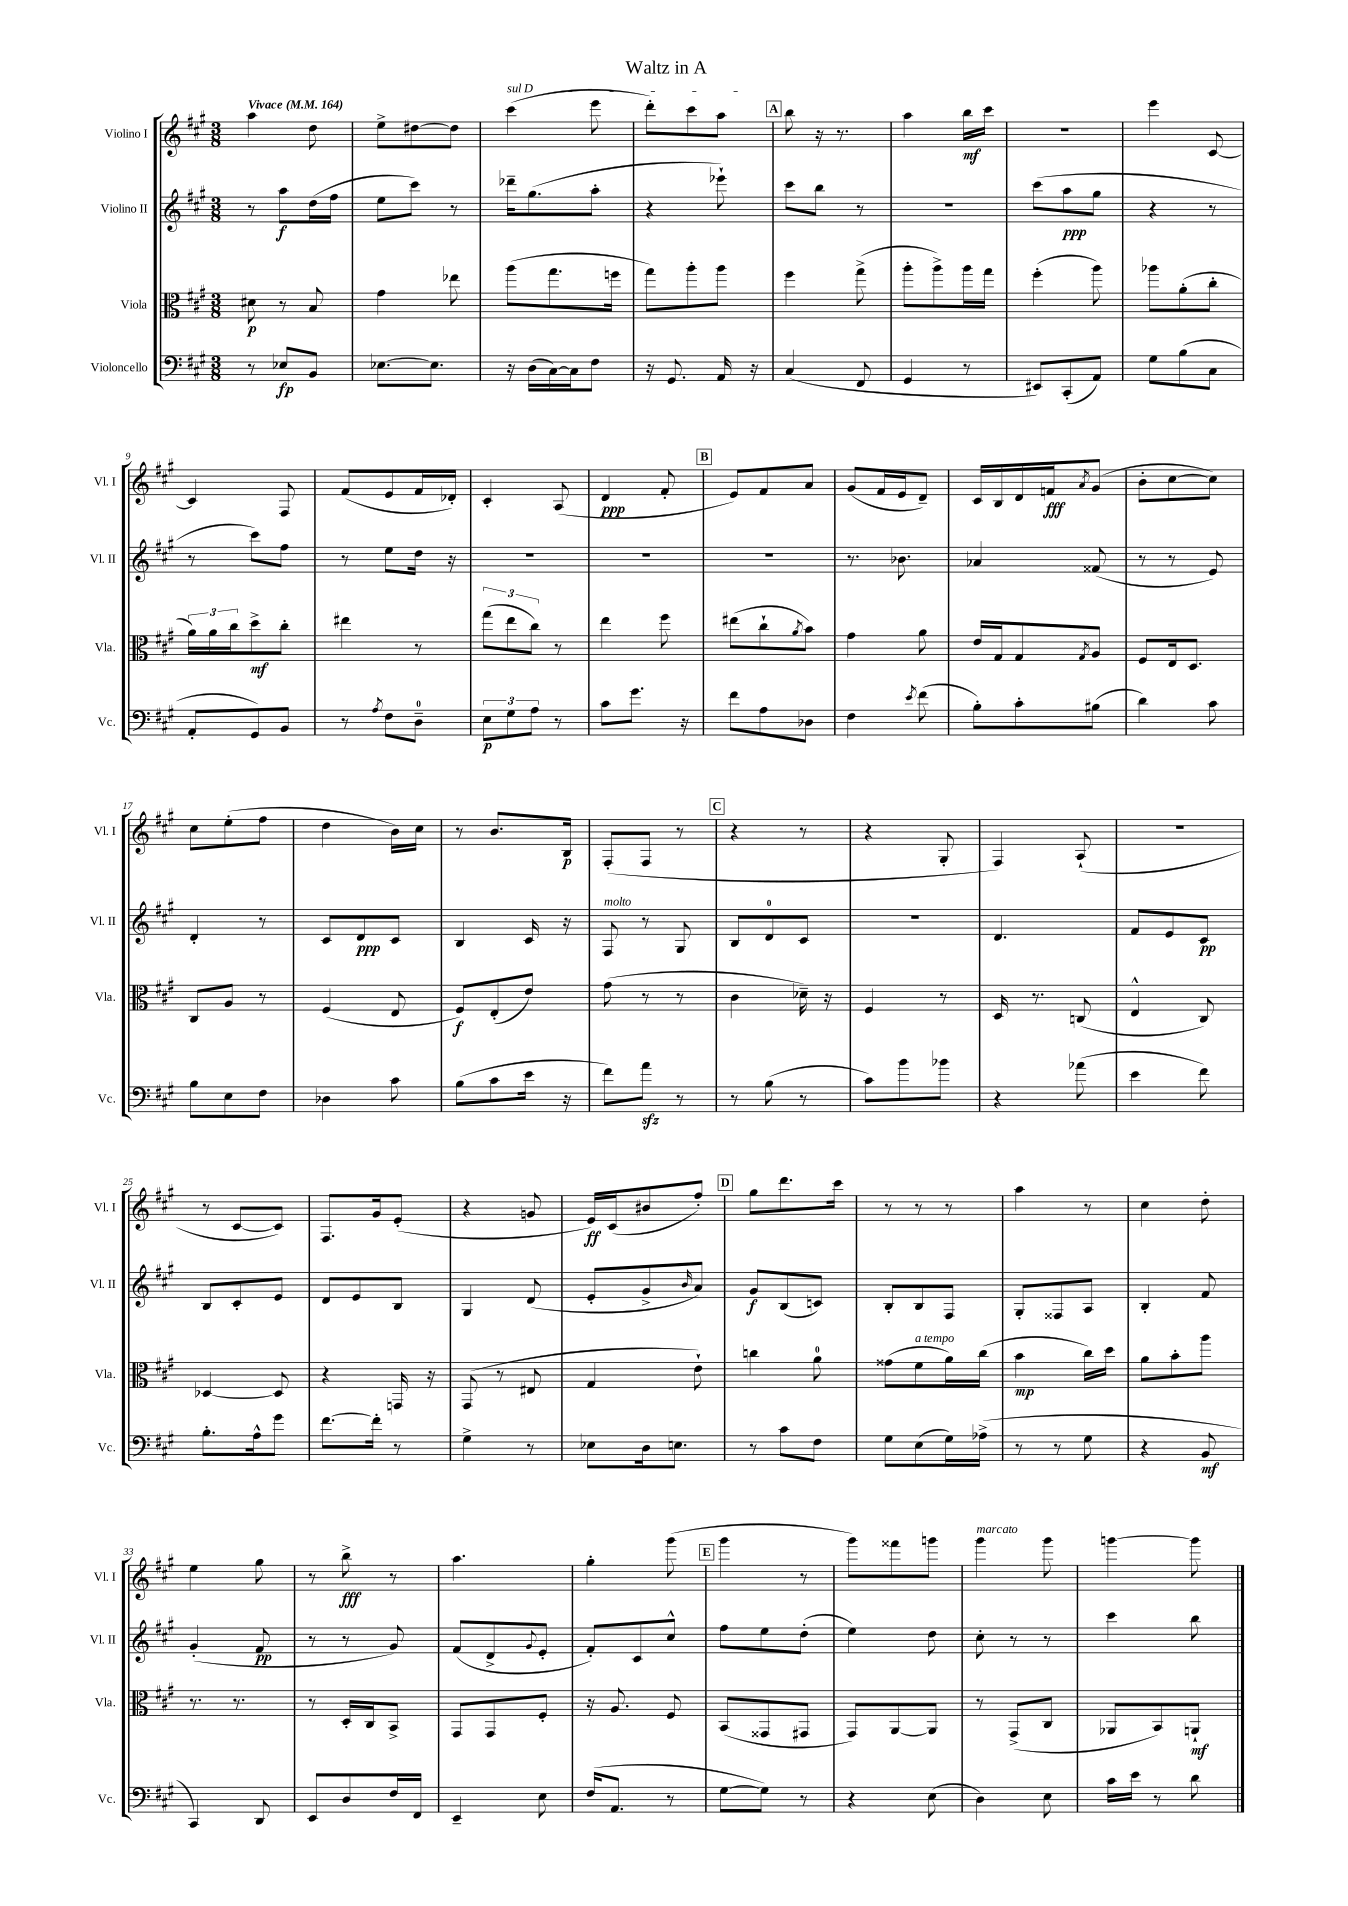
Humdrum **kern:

**kern	**kern	**kern	**kern
*staff4	*staff3	*staff2	*staff1
*clefF4	*clefC3	*clefG2	*clefG2
*k[f#c#g#]	*k[f#c#g#]	*k[f#c#g#]	*k[f#c#g#]
*M3/8	*M3/8	*M3/8	*M3/8
*MM164	*MM164	*MM164	*MM164
8r	8d#	8r	4aa
8E-	8r	8aa	.
8BB	8B	(16dd	8dd
.	.	16ff#	.
=	=	=	=
[8.E-	4g#	8ee	8ee^
.	.	8ccc#)	[8dd#
8.E-]	.	.	.
.	8ee-	8r	8dd#]
=	=	=	=
16r	(8aa	16ddd-~	(4ccc#
(16D	.	(8.gg#	.
[16C#)	8.gg#	.	.
16C#]	.	.	.
8F#	.	8aa'	8eee
.	16ff	.	.
=	=	=	=
16r	8gg#)	4r	8ddd')
8.GG#	.	.	.
.	8aa'	.	8ccc#
16AA	8aa	8eee-`)	8aa
16r	.	.	.
=	=	=	=
(4C#	4ff#	8ccc#	8bb
.	.	8bb	16r
.	.	.	8.r
8FF#	(8gg#^	8r	.
=	=	=	=
4GG#	8aa'	4.r	4aa
.	8aa^)	.	.
8r	16aa	.	16bb
.	16gg#	.	16ccc#
=	=	=	=
8EE#)	(4ff#'	(8ccc#	4.r
(8CC#'	.	8aa	.
8AA)	8aa)	8gg#	.
=	=	=	=
8G#	8aa-	4r	4eee
(8B	(8a'	.	.
8C#	8cc#'	8r	[8c#
=	=	=	=
8AA'	24a)	8r	4c#]
.	24a	.	.
.	24cc#	.	.
8GG#)	8dd^	8ccc#)	.
8BB	8cc#'	8ff#	8F#
=	=	=	=
8r	4ee#	8r	(8f#
8qA	.	.	.
8F#	.	8ee	8e
8D~	8r	16dd	16f#
.	.	16r	16d-')
=	=	=	=
12E	(12gg#	4.r	4c#'
12G#	12ee	.	.
12A	12cc#)	.	.
8r	8r	.	(8A
=	=	=	=
8c#	4ee	4.r	4d
8.g#	.	.	.
.	8ff#	.	8f#'
16r	.	.	.
=	=	=	=
8f#	(8ee#	4.r	8e)
8A	8cc#`	.	8f#
.	8qa	.	.
8D-	8b)	.	8a
=	=	=	=
4F#	4g#	8.r	(8g#
.	.	.	16f#
.	.	8.b-	16e
8qe	.	.	.
(8f#	8a	.	8d~)
=	=	=	=
8B')	16e	4a-	16c#
.	16G#	.	16B
8c#'	8G#	.	16d
.	.	.	16f
.	8qG#	.	8qa
(8B#	8A	(8f##	(8g#
=	=	=	=
4d)	8F#	8r	8b'
.	16E	8r	[8cc#
.	8.D	.	.
8c#	.	8e)	8cc#])
=	=	=	=
8B	8C#	4d'	8cc#
8E	8A	.	(8ee'
8F#	8r	8r	8ff#
=	=	=	=
4D-	(4F#	8c#	4dd
.	.	8d	.
8c#	8E	8c#	16b)
.	.	.	16cc#
=	=	=	=
(8B	8F#)	4B	8r
8c#	(8E'	.	8.b
16e	8e)	16c#	.
16r	.	16r	16B
=	=	=	=
8f#)	(8g#	8F#	(8F#'
8a	8r	8r	8F#
8r	8r	8G#	8r
=	=	=	=
8r	4c#	8B	4r
(8B	.	8d	.
8r	16d-~)	8c#	8r
.	16r	.	.
=	=	=	=
8c#)	4F#	4.r	4r
8b	.	.	.
8b-	8r	.	8G#'
=	=	=	=
4r	16D	4.d	4F#)
.	8.r	.	.
(8a-	(8C	.	(8A`
=	=	=	=
4e	4E^^	8f#	4.r
.	.	8e	.
8f#)	8C#)	8c#	.
=	=	=	=
8.B'	[4D-	8B	8r
.	.	8c#'	[8c#
16A^^	.	.	.
8g#	8D-]	8e	8c#])
=	=	=	=
[8.f#	4r	8d	8.F#
.	.	8e	.
16f#']	.	.	16g#
8r	16GG	8B	(8e'
.	16r	.	.
=	=	=	=
4G#^	(8GG#	4G#	4r
.	8r	.	.
8r	8E#	(8d	8g
=	=	=	=
8E-	4G#	8e'	16e)
.	.	.	(16c#
16D	.	8g#^	8b#
8.E	.	.	.
.	.	16qqb	.
.	8e`)	8a)	8ff#')
=	=	=	=
8r	4cc	8g#	8gg#
8c#	.	(8B	8.ddd
8F#	8a	8c)	.
.	.	.	16ccc#
=	=	=	=
8G#	(8g##	8B'	8r
(8E	8f#	8B	8r
16G#)	16a)	8F#	8r
(16A-^	(16cc#	.	.
=	=	=	=
8r	4b	8G#'	4aa
8r	.	8F##	.
8G#	16cc#)	8A	8r
.	16dd	.	.
=	=	=	=
4r	8a	4B'	4cc#
.	8b'	.	.
8BB	8aa	8f#	8dd'
=	=	=	=
4CC#)	8.r	(4g#'	4ee
.	8.r	.	.
8DD	.	8f#	8gg#
=	=	=	=
8EE	8r	8r	8r
8D	16D'	8r	8bb^
.	16C#	.	.
16F#	8BB^	8g#)	8r
16FF#	.	.	.
=	=	=	=
4EE~	8GG#	(8f#	4.aa
.	8GG#	8d^	.
.	.	8qqg#	.
8E	8F#'	8e'	.
=	=	=	=
(16F#	16r	8f#')	4gg#'
8.AA	8.A	.	.
.	.	8c#	.
8r	8F#	8cc#^^	(8ggg#
=	=	=	=
[8G#	(8BB	8ff#	4ggg#
8G#])	8GG##	8ee	.
8r	8GG#	(8dd'	8r
=	=	=	=
4r	8GG#)	4ee)	8ggg#)
.	[8AA	.	8fff##
(8E	8AA]	8dd	8ggg
=	=	=	=
4D)	8r	8cc#'	4ggg#
.	(8GG#^	8r	.
8E	8C#	8r	8ggg#
=	=	=	=
16c#	8AA-	4ccc#	[4ggg
16e	.	.	.
8r	8BB)	.	.
8d	8AA`	8bb	8ggg]
==	==	==	==
*-	*-	*-	*-
